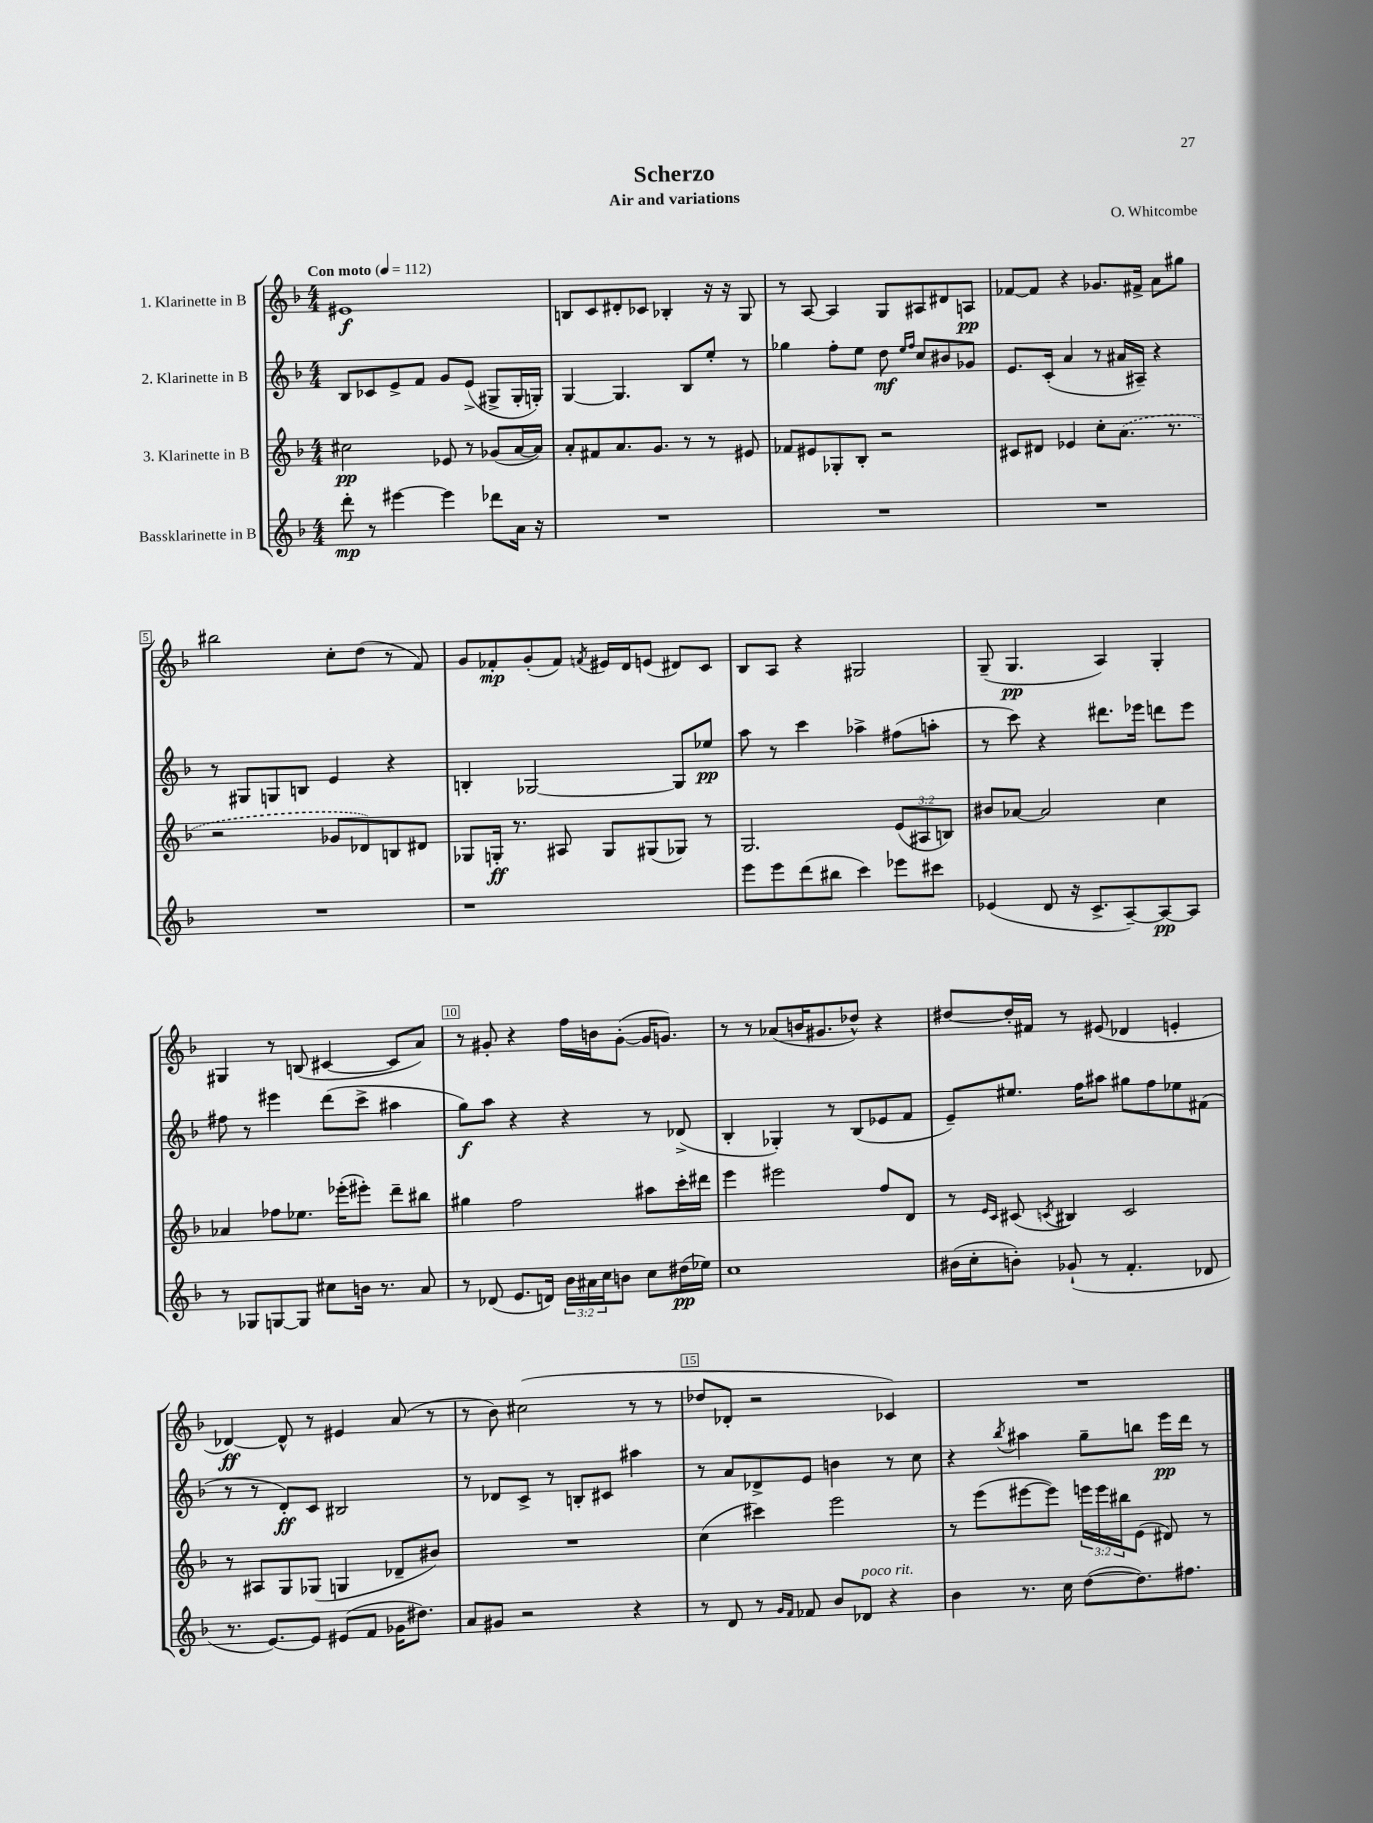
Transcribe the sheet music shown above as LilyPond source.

\header { title = "Scherzo" composer = "O. Whitcombe" subtitle = "Air and variations" }
<<
\new StaffGroup <<
\new Staff = "s0" \with { instrumentName = "1. Klarinette in B" } {
    \clef treble \key f \major \numericTimeSignature \time 4/4 \tempo "Con moto" 4 = 112
    eis'1\f |
    b8 c'8 dis'8-. ces'8 bes4-. r16 r16 g8 |
    r8 a8~ a4 g8 ais8 dis'8 a8\pp |
    fes'8~ fes'8 r4 ges'8. fis'16-> a'8 gis''8 |
    bis''2 c''8-. d''8( r8 f'8) |
    g'8 fes'8-.\mp g'8-.( fes'8) \acciaccatura { f'8 } eis'16 d'16 e'8( dis'8) c'8 |
    bes8 a8 r4 gis2 |
    g8--( g4.\pp a4) g4-. |
    gis4 r8 b8( cis'4~ cis'8 a'8) |
    r8 gis'8-. r4 f''16 b'16 gis'8~-.( gis'16 g'8.) |
    r8 r8 aes'8( b'16 gis'8. des''8-^) r4 |
    dis''8~ dis''16-. fis'16 r8 eis'8( des'4 e'4-. |
    des'4~\ff) des'8-^ r8 eis'4 a'8( r8 |
    r8 bes'8) cis''2( r8 r8 |
    des''8 des'8-. r2 ces'4) |
    R1 \bar "|." |
}
\new Staff = "s1" \with { instrumentName = "2. Klarinette in B" } {
    \clef treble \key f \major \numericTimeSignature \time 4/4
    bes8 ces'8 e'8-> f'8 g'8 e'8->( gis8-> gis16-. g16-.) |
    g4~ g4. bes8 e''8-. r8 |
    ges''4 f''8-. e''8 d''8\mf \grace { e''16 f''16 } c''8 bis'8 ges'8 |
    e'8. c'16-.( a'4 r8 ais'16 ais16--) r4 |
    r8 gis8 g8 b8 e'4 r4 |
    b4-. ges2~ ges8 ees''8\pp |
    a''8 r8 c'''4 aes''4-> fis''8( a''8-. |
    r8 c'''8) r4 dis'''8. ees'''16 d'''8 ees'''8 |
    fis''8 r8 eis'''4 d'''8( c'''8-> ais''4 |
    g''8\f) a''8 r4 r4 r8 des'8->( |
    bes4-. ges4-.) r8 bes8( ees'8 f'8 |
    e'8--) eis''8. f''16 ais''8 gis''8 f''8 ees''8 fis'8( |
    r8 r8 d'8-.\ff) c'8 bis2 |
    r8 des'8 c'8-> r8 b8-. cis'8 ais''4 |
    r8 a'8 des'8-> e'8 b'4 r8 c''8 |
    r4 \acciaccatura { bes''8 } ais''4 g''8-- b''8 e'''16\pp d'''16 r8 \bar "|." |
}
\new Staff = "s2" \with { instrumentName = "3. Klarinette in B" } {
    \clef treble \key f \major \numericTimeSignature \time 4/4 \override Staff.TupletNumber.text = #tuplet-number::calc-fraction-text
    cis''2\pp ees'8 r8 ges'8( a'16~ a'16) |
    a'8-. fis'8 a'8. g'8. r8 r8 eis'8 |
    fes'8 eis'8 ges8-. bes8-. r2 |
    cis'8 dis'8 ees'4 c''8-. \once \slurDashed a'8.( r8. |
    r2 ges'8 des'8) b8 dis'8 |
    ges8 g16-.\ff r8. ais8 g8 gis8( ges8) r8 |
    g2. \tuplet 3/2 { e'8( ais8 b8) } |
    bis'8 aes'8~ aes'2 c''4 |
    aes'4 fes''8 ees''8. ees'''16-.( eis'''8-.) d'''8-- bis''8 |
    gis''4 f''2 ais''8 c'''16-. dis'''16 |
    e'''4 eis'''2 f''8 d'8 |
    r8 \grace { e'16 c'16 } cis'8( \acciaccatura { c'8 } bis4) c'2 |
    r8 ais8 g8 ges8( g4 des'8-- bis'8) |
    R1 |
    c''4( cis'''4) e'''2 |
    r8 e'''8( eis'''8~ eis'''8) \tuplet 3/2 { e'''16 e'''16 bis''16 } e'8( dis'8) r8 \bar "|." |
}
\new Staff = "s3" \with { instrumentName = "Bassklarinette in B" } {
    \clef treble \key f \major \numericTimeSignature \time 4/4 \override Staff.TupletNumber.text = #tuplet-number::calc-fraction-text
    d'''8-.\mp r8 eis'''4~ eis'''4 des'''8 a'16 r16 |
    R1 |
    R1 |
    R1 |
    R1 |
    r1 |
    e'''8 e'''8 d'''8( bis''8 c'''4) ees'''8 cis'''8 |
    ees'4( d'8 r16 c'8.-> a8~--) a8~\pp a8 |
    r8 ges8 g8~ g8 cis''8 b'16 r8. a'8 |
    r8 des'8( e'8. d'16) \tuplet 3/2 { bes'16 ais'16 c''16 } b'8 c''8 dis''16\pp( ees''16) |
    c''1 |
    bis'16( c''16-. b'8-.) ges'8-!( r8 f'4.-. des'8 |
    r8. e'8.~) e'8 eis'8( f'8 ges'16 dis''8.) |
    a'8 gis'8 r2 r4 |
    r8 d'8 r8 \grace { g'16 f'16 } fes'8 bes'8 des'8^\markup { \italic "poco rit." } r4 |
    bes'4 r8. c''16 d''8~( d''8.) fis''8. \bar "|." |
}
>>
>>
\layout { \context { \Score \override BarNumber.break-visibility = ##(#f #t #t) barNumberVisibility = #(every-nth-bar-number-visible 5) \override BarNumber.stencil = #(make-stencil-boxer 0.1 0.3 ly:text-interface::print) } }
